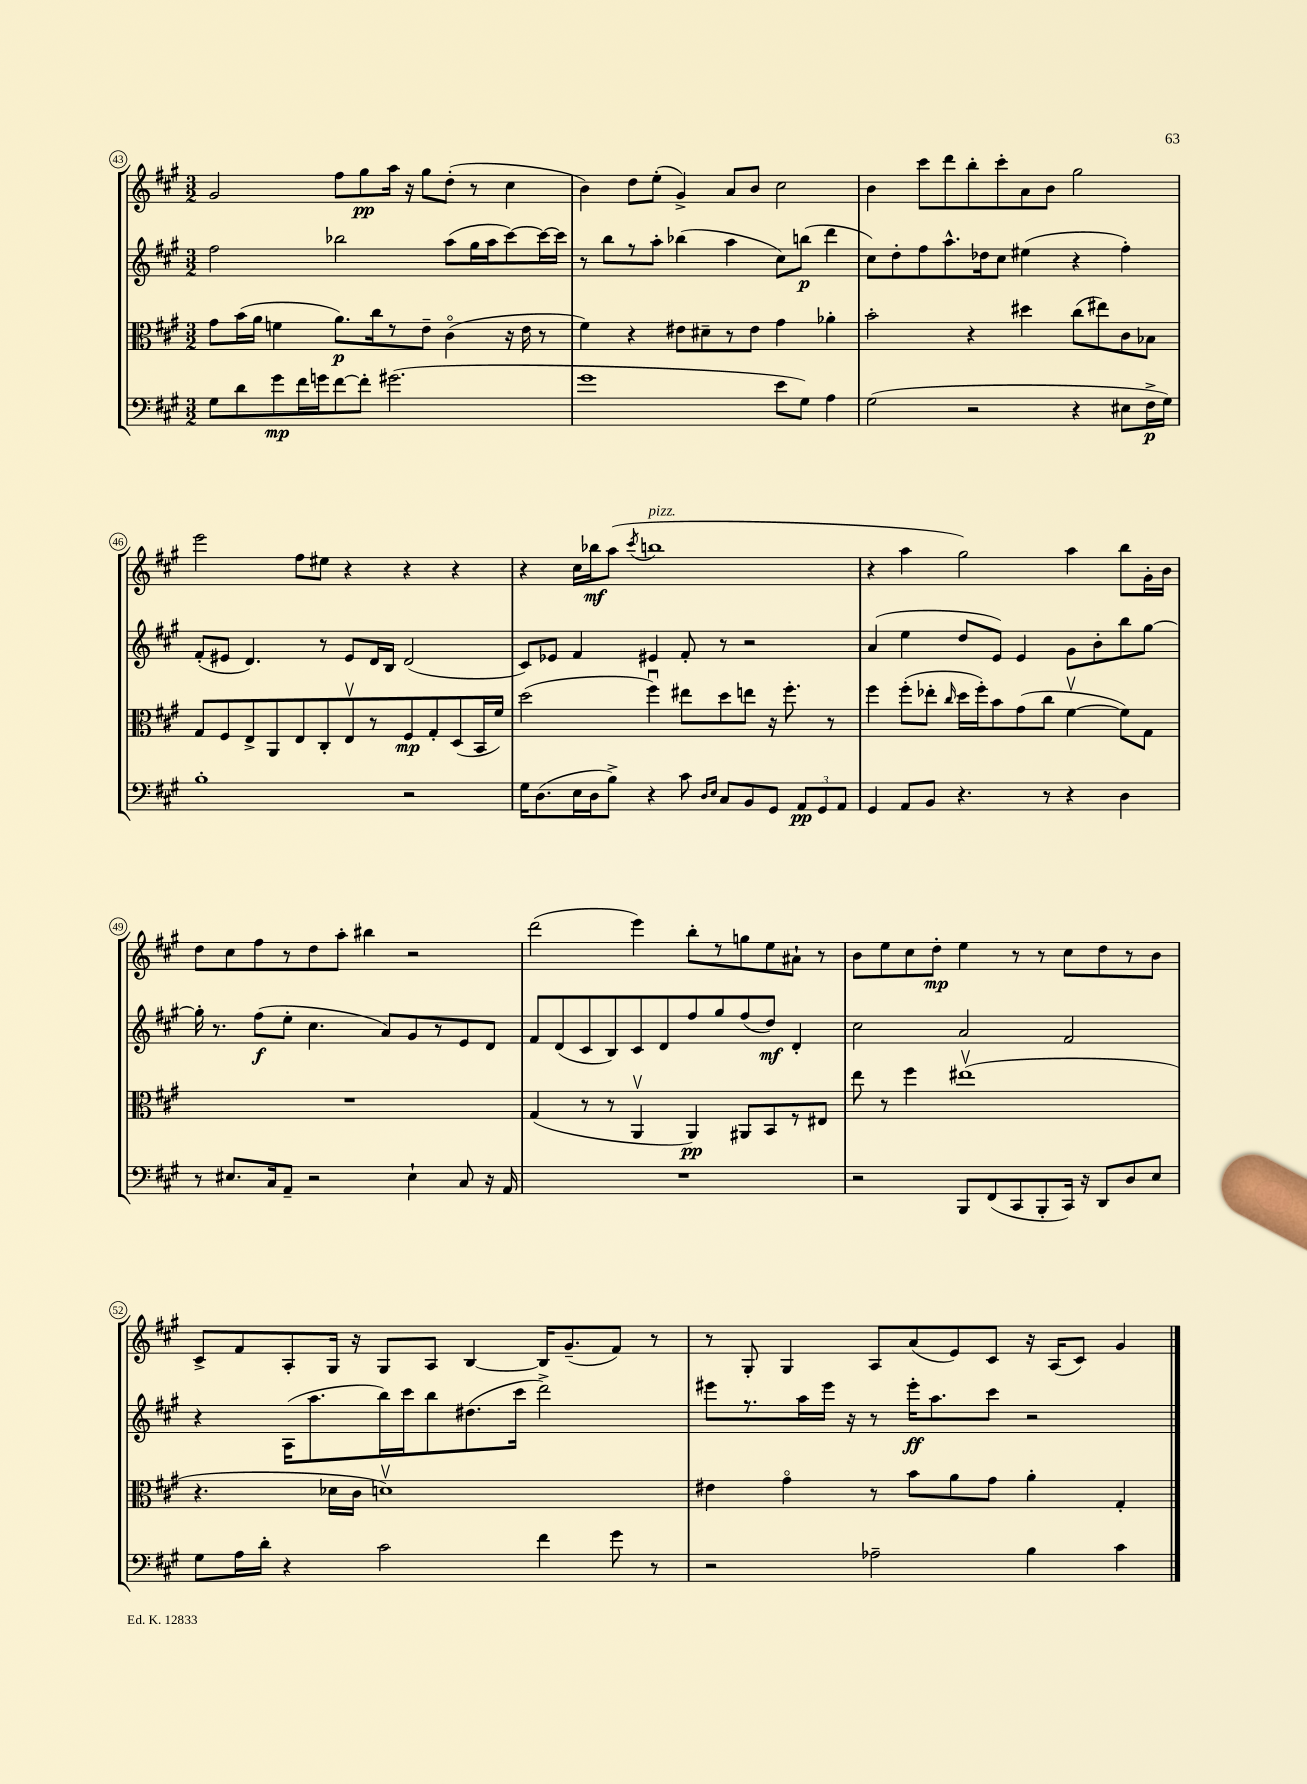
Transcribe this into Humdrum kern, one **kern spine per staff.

**kern	**dynam	**kern	**dynam	**kern	**dynam	**kern	**dynam
*part4	*part4	*part3	*part3	*part2	*part2	*part1	*part1
*staff4	*staff4	*staff3	*staff3	*staff2	*staff2	*staff1	*staff1
*clefF4	*	*clefC3	*	*clefG2	*	*clefG2	*
*k[f#c#g#]	*	*k[f#c#g#]	*	*k[f#c#g#]	*	*k[f#c#g#]	*
*M3/2	*	*M3/2	*	*M3/2	*	*M3/2	*
=43	=43	=43	=43	=43	=43	=43	=43
8G#\L	.	8g#\L	.	2ff#\	.	2g#/	.
8d\	.	(16b\L	.	.	.	.	.
.	.	16a\JJ	.	.	.	.	.
8g#\	mp	4fn\	.	.	.	.	.
16f#\L	.	.	.	.	.	.	.
16gn\J	.	.	.	.	.	.	.
[8f#\	.	8.a\L)	p	2bb-X\	.	8ff#\L	.
8f#'\J]	.	.	.	.	.	8gg#\	pp
.	.	16cc#\k	.	.	.	.	.
(2.g#X\	.	8r	.	.	.	16aa\Jk	.
.	.	.	.	.	.	16r	.
.	.	8e~\J	.	.	.	8gg#\L	.
.	.	(4c#\	.	(8aa\L	.	(8dd'\J	.
.	.	.	.	16gg#\L	.	8r	.
.	.	.	.	16aa\J	.	.	.
.	.	16r	.	[8ccc#\)	.	4cc#\	.
.	.	16e\	.	.	.	.	.
.	.	8r	.	16ccc#\L_	.	.	.
.	.	.	.	16ccc#\JJ]	.	.	.
=44	=44	=44	=44	=44	=44	=44	=44
1g#	.	4f#\)	.	8r	.	4b\)	.
.	.	.	.	8bb\L	.	.	.
.	.	4r	.	8r	.	8dd\L	.
.	.	.	.	8aa'\J	.	(8ee'\J	.
.	.	8e#X\L	.	(4bb-X\	.	4g#^/)	.
.	.	8d#X~\	.	.	.	.	.
.	.	8r	.	4aa\	.	8a/L	.
.	.	8e#\J	.	.	.	8b/J	.
8e\L	.	4g#\	.	8cc#\L)	.	2cc#\	.
8G#\J)	.	.	.	(8bbn\J	p	.	.
4A\	.	4a-X'\	.	4ddd\	.	.	.
=45	=45	=45	=45	=45	=45	=45	=45
(2G#\	.	2b'\	.	8cc#\L)	.	4b\	.
.	.	.	.	8dd'\	.	.	.
.	.	.	.	8ff#\	.	8ccc#\L	.
.	.	.	.	8.aa^^\	.	8ddd\	.
2r	.	4r	.	.	.	8bb'\	.
.	.	.	.	16dd-X\k	.	.	.
.	.	.	.	8cc#\J	.	8ccc#'\	.
.	.	4dd#X\	.	(4ee#X\	.	8a\	.
.	.	.	.	.	.	8b\J	.
4r	.	(8cc#\L	.	4r	.	2gg#\	.
.	.	8ee#X\)	.	.	.	.	.
8E#X\L	.	8c#\	.	4ff#'\)	.	.	.
16F#^\L	p	8B-X\J	.	.	.	.	.
16G#\JJ)	.	.	.	.	.	.	.
!!LO:LB:g=z
=46	=46	=46	=46	=46	=46	=46	=46
1B'	.	8G#/L	.	(8f#'/L	.	2eee\	.
.	.	8F#/	.	8e#X/J	.	.	.
.	.	8E^/	.	4.d/)	.	.	.
.	.	8AA/	.	.	.	.	.
.	.	8E/	.	.	.	8ff#\L	.
.	.	8C#'/	.	8r	.	8ee#X\J	.
.	.	8Ev/	.	8e#/L	.	4r	.
.	.	8r	.	16d/L	.	.	.
.	.	.	.	16B/JJ	.	.	.
2r	.	8F#/	mp	(2d/	.	4r	.
.	.	8G#'/	.	.	.	.	.
.	.	(8D/	.	.	.	4r	.
.	.	16BB/L	.	.	.	.	.
.	.	16f#/JJ)	.	.	.	.	.
=47	=47	=47	=47	=47	=47	=47	=47
16G#\KL	.	(2dd\	.	8c#/L)	.	4r	.
(8.D\	.	.	.	.	.	.	.
.	.	.	.	8e-X/J	.	.	.
16E\L	.	.	.	4f#/	.	16cc#\LL	.
16D\J	.	.	.	.	.	16bb-X\J	mf
8B^\J)	.	.	.	.	.	(8aa\J	.
.	.	.	.	.	.	8qccc#/	.
!	!	!	!	!	!	!LO:TX:a:i:t=pizz.	!
4r	.	4ff#u\)	.	4e#X/	.	1bbn	.
8c#\	.	8ee#X\L	.	8f#'/	.	.	.
16qqD/LL	.	.	.	.	.	.	.
16qqE/JJ	.	.	.	.	.	.	.
8C#/L	.	8dd\	.	8r	.	.	.
8BB/	.	8een\J	.	2r	.	.	.
8GG#/J	.	16r	.	.	.	.	.
.	.	8.ff#'\	.	.	.	.	.
12AA/L	pp	.	.	.	.	.	.
12GG#/	.	.	.	.	.	.	.
.	.	8r	.	.	.	.	.
12AA/J	.	.	.	.	.	.	.
=48	=48	=48	=48	=48	=48	=48	=48
4GG#/	.	4ff#\	.	(4a/	.	4r	.
8AA/L	.	(8ff#'\L	.	4ee\	.	4aa\	.
8BB/J	.	8ee-X'\J	.	.	.	.	.
.	.	16qqcc#/	.	.	.	.	.
4.r	.	16dd\LL	.	8dd/L	.	2gg#\)	.
.	.	16ff#'\J)	.	.	.	.	.
.	.	8b\	.	8e/J)	.	.	.
.	.	(8g#\	.	4e/	.	.	.
8r	.	8cc#\J	.	.	.	.	.
4r	.	[4f#v\	.	8g#\L	.	4aa\	.
.	.	.	.	8b'\	.	.	.
4D\	.	8f#\L])	.	8bb\	.	8bb\L	.
.	.	8G#\J	.	[8gg#\J	.	16g#'\L	.
.	.	.	.	.	.	16b\JJ	.
!!LO:LB:g=z
=49	=49	=49	=49	=49	=49	=49	=49
8r	.	1.r	.	16gg#'\]	.	8dd\L	.
.	.	.	.	8.r	.	.	.
8.E#X/L	.	.	.	.	.	8cc#\	.
.	.	.	.	(8ff#\L	f	8ff#\	.
16C#/k	.	.	.	.	.	.	.
8AA~/J	.	.	.	8ee'\J	.	8r	.
2r	.	.	.	4.cc#\	.	8dd\	.
.	.	.	.	.	.	8aa'\J	.
.	.	.	.	.	.	4bb#X\	.
.	.	.	.	8a/L)	.	.	.
4E#`\	.	.	.	8g#/	.	2r	.
.	.	.	.	8r	.	.	.
8C#/	.	.	.	8e/	.	.	.
16r	.	.	.	8d/J	.	.	.
16AA/	.	.	.	.	.	.	.
=50	=50	=50	=50	=50	=50	=50	=50
1.r	.	(4G#/	.	8f#/L	.	(2ddd\	.
.	.	.	.	(8d/	.	.	.
.	.	8r	.	8c#/	.	.	.
.	.	8r	.	8B/)	.	.	.
.	.	4AAv/	.	8c#/	.	4eee\)	.
.	.	.	.	8d/	.	.	.
.	.	4AA/)	pp	8ff#/	.	8bb'\L	.
.	.	.	.	8gg#/	.	8r	.
.	.	8AA#X/L	.	(8ff#/	.	8ggn\	.
.	.	8BB/	.	8dd/J)	mf	8ee\	.
.	.	8r	.	4d'/	.	8a#X`\J	.
.	.	8E#X/J	.	.	.	8r	.
=51	=51	=51	=51	=51	=51	=51	=51
2r	.	8ee\	.	2cc#\	.	8b\L	.
.	.	8r	.	.	.	8ee\	.
.	.	4ff#\	.	.	.	8cc#\	.
.	.	.	.	.	.	8dd'\J	mp
8BBB/L	.	(1ee#Xv	.	2a/	.	4ee\	.
(8FF#/	.	.	.	.	.	.	.
8CC#/	.	.	.	.	.	8r	.
8BBB'/	.	.	.	.	.	8r	.
16CC#/Jk)	.	.	.	2f#/	.	8cc#\L	.
16r	.	.	.	.	.	.	.
8DD/L	.	.	.	.	.	8dd\	.
8D/	.	.	.	.	.	8r	.
8E/J	.	.	.	.	.	8b\J	.
!!LO:LB:g=z
=52	=52	=52	=52	=52	=52	=52	=52
8G#\L	.	4.r	.	4r	.	8c#^/L	.
16A\L	.	.	.	.	.	8f#/	.
16d'\JJ	.	.	.	.	.	.	.
4r	.	.	.	(16A\KL	.	8A'/	.
.	.	.	.	8.aa\	.	.	.
.	.	16d-X\LL	.	.	.	16G#/Jk	.
.	.	16c#\JJ	.	.	.	16r	.
2c#\	.	1dnv)	.	16bb\L)	.	8G#/L	.
.	.	.	.	16ccc#\J	.	.	.
.	.	.	.	8bb\	.	8A/J	.
.	.	.	.	(8.dd#X\	.	[4B/	.
.	.	.	.	16ccc#\Jk	.	.	.
4f#\	.	.	.	2ddd^\)	.	16B/KL]	.
.	.	.	.	.	.	(8.g#~/	.
8g#\	.	.	.	.	.	8f#/J)	.
8r	.	.	.	.	.	8r	.
=53	=53	=53	=53	=53	=53	=53	=53
2r	.	4e#X\	.	8eee#X\L	.	8r	.
.	.	.	.	8.r	.	8G#'/	.
.	.	4g#\	.	.	.	4G#/	.
.	.	.	.	16aa\L	.	.	.
.	.	.	.	16eee#\JJ	.	.	.
.	.	.	.	16r	.	.	.
2A-X~\	.	8r	.	8r	.	8A/L	.
.	.	8b\L	.	16eee#'\KL	ff	(8a/	.
.	.	.	.	8.aa\	.	.	.
.	.	8a\	.	.	.	8e/)	.
.	.	8g#\J	.	8ccc#\J	.	8c#/J	.
4B\	.	4a'\	.	2r	.	16r	.
.	.	.	.	.	.	(16A/KL	.
.	.	.	.	.	.	8c#/J)	.
4c#\	.	4G#'/	.	.	.	4g#/	.
==	==	==	==	==	==	==	==
*-	*-	*-	*-	*-	*-	*-	*-
